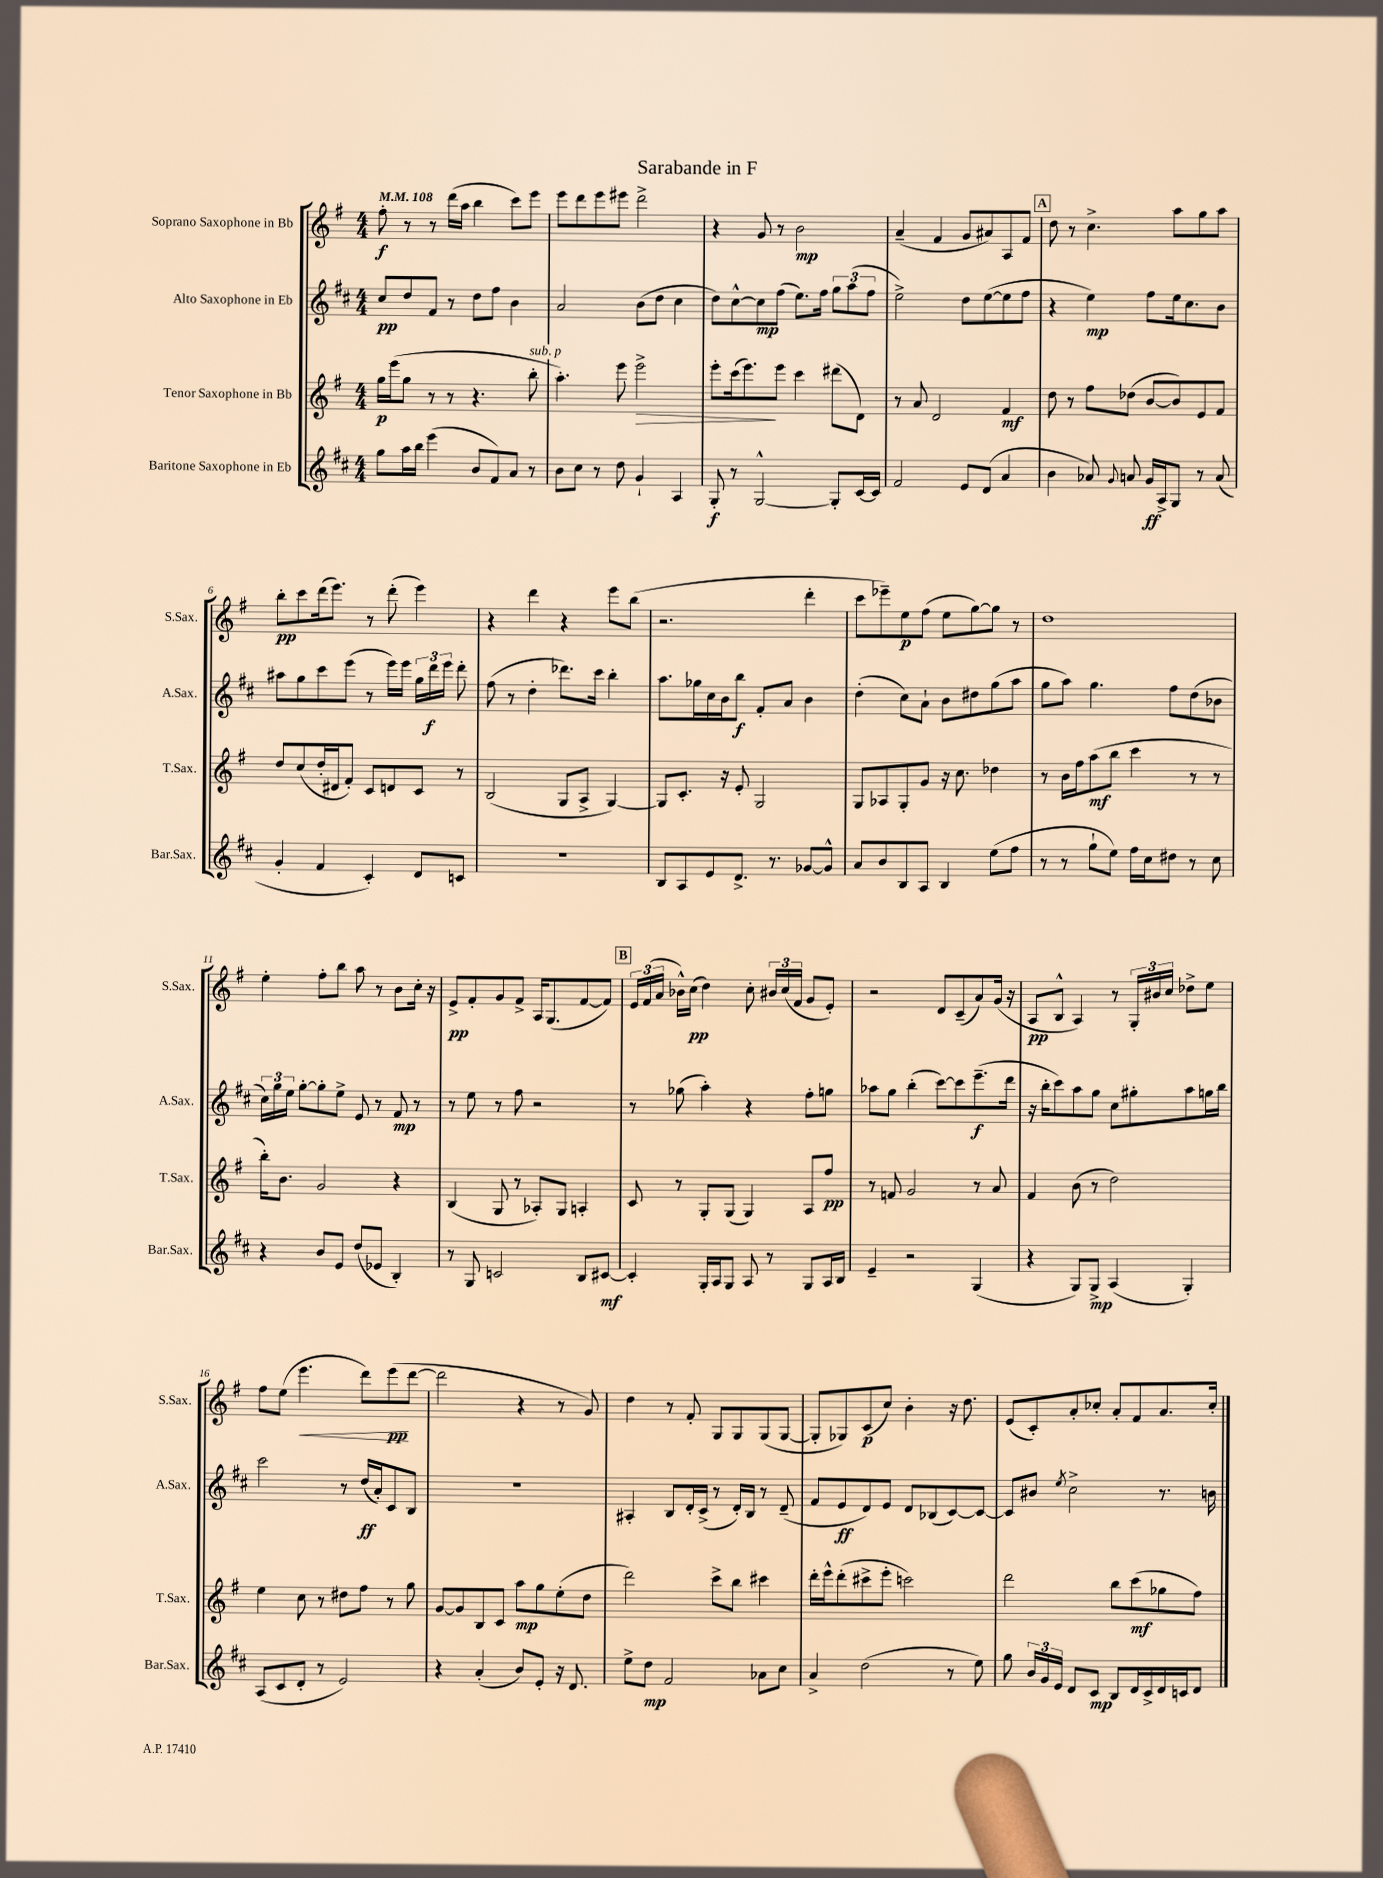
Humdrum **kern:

**kern	**kern	**kern	**kern
*staff4	*staff3	*staff2	*staff1
*clefG2	*clefG2	*clefG2	*clefG2
*k[f#c#]	*k[f#]	*k[f#c#]	*k[f#]
*M4/4	*M4/4	*M4/4	*M4/4
*MM108	*MM108	*MM108	*MM108
8gg\L	16gg\LL	8cc#/L	8ff#'\
.	(16eee\J	.	.
16aa\L	8gg\J	8dd/	8r
16bb\JJ	.	.	.
(4eee\	8r	8f#/J	8r
.	8r	8r	(16ddd\LL
.	.	.	16aa\JJ
8b/L	4.r	8dd\L	4bb\
8f#/)	.	8ff#\J	.
8a/J	.	4b\	8ccc\L)
8r	8bb'\	.	8eee\J
=	=	=	=
8b\L	4.aa'\)	2a/	8eee\L
8cc#\J	.	.	8ddd\
8r	.	.	8eee\
8dd\	8eee\	.	8eee#\J
4g`/	2eee^\	(8b\L	2ddd^\
.	.	8dd\J	.
4A/	.	4cc#\	.
=	=	=	=
8G'/	8eee'\L	8dd\L)	4r
8r	(16ccc\k	[8cc#^^\	.
.	8.eee\)	.	.
[2G^^/	.	8cc#\]	8g/
.	8eee\J	(8ff#\J	8r
.	4ccc\	8.ee\L)	2b\
.	.	16ff#\Jk	.
8G'/]L	(8ddd#\L	12gg\L	.
.	.	(12aa\	.
[16c#/L	8d\J)	.	.
.	.	12ff#\J	.
16c#/]JJ	.	.	.
=	=	=	=
2f#/	8r	2ee^\)	(4a~/
.	8a/	.	.
.	2d/	.	4f#/
8e/L	.	8dd\L	8g/L
(8d/J	.	([8ee\	8a#/)
4a/	4f#/	8ee\]	8A/
.	.	8ff#\J	8f#/J
=	=	=	=
4b\	8dd\	4r	8dd\
.	8r	.	8r
8a-/)	8ff#\L	4ee\)	4.cc^\
8qqg/	.	.	.
8a/	(8dd-\J	.	.
16g/LL	[8b/L	8ff#\L	.
16A^/J	.	.	.
8G/J	8b/])	16ee\k	8aa\L
.	.	8.cc#\	.
8r	8e/	.	8gg\
(8a/	8f#/J	8b\J	8aa\J
=	=	=	=
4g'/	8dd/L	8aa#\L	8bb'\L
.	(8cc/	8gg\	8ccc\
4f#/	16dd'/L	8ccc#\	(16ddd\k
.	16d#/J	.	8.eee\J)
.	8f#'/J)	(8eee\J	.
4c#'/)	8c/L	8r	8r
.	8d/	16eee\LL)	(8ddd'\
.	.	16eee\JJ	.
8d/L	8c/J	24gg\LL	4eee\)
.	.	24ddd\	.
.	.	24eee\JJ	.
8c/J	8r	8ddd'\	.
=	=	=	=
1r	(2B/	(8ff#\	4r
.	.	8r	.
.	.	4dd'\	4ddd\
.	8G/L	8.ddd-\L)	4r
.	8A^/J	.	.
.	.	16ccc#\Jk	.
.	[4G/)	4bb'\	8eee\L
.	.	.	(8bb\J
=	=	=	=
8B/L	8G/]L	8.aa\L	2.r
8A/	8.c'/J	.	.
.	.	16gg-\L	.
8e/	.	16cc#\	.
.	16r	16b\J	.
8.d^/J	8e'/	8bb\J	.
.	2G/	8f#'/L	.
8.r	.	.	.
.	.	8a/J	.
[8g-/L	.	4b\	4ddd'\
8g-^^/]J	.	.	.
=	=	=	=
8a/L	8G/L	(4dd'\	8ccc\L
8b/	8A-/	.	8eee-~\)
8B/	8G'/	8cc#\L)	8ee\
8A/J	8g/J	8a`\J	(8ff#\J
4B/	16r	8b\L	8ee\L
.	8.cc\	.	.
.	.	8dd#\	[8gg\)
(8ee\L	4dd-\	(8gg\	8gg\]J
8ff#\J	.	8aa\J	8r
=	=	=	=
8r	8r	8gg\L	1dd
8r	16b\LL	8aa\J)	.
.	16ff#\J	.	.
8gg`\L	(8aa\	4.gg\	.
8ee\J)	8bb\J	.	.
16ff#\LL	4ccc\	.	.
16cc#\J	.	.	.
8dd#\J	.	8ff#\L	.
8r	8r	(8dd\	.
8cc#\	8r	8b-\J	.
=	=	=	=
4r	16bb'\LK)	24cc#\LL)	4ee'\
.	.	24gg\	.
.	8.b\J	.	.
.	.	24ee\JJ	.
.	.	[8gg'\L	.
8b/L	2g/	8gg'\]	8ff#'\L
8e/J	.	8ee^\J	8bb\J
(8dd/L	.	8e/	8aa\
8e-/J	.	8r	8r
4B'/)	4r	8f#/	8b\L
.	.	8r	16cc'\Jk
.	.	.	16r
=	=	=	=
8r	(4B/	8r	8e^/L
8G/	.	8ee\	8f#'/
2c/	8G/	8r	8g/
.	8r	8ff#\	8f#^/J
.	8A-'/L)	2r	16A/LK
.	.	.	(8.G/
.	8G/J	.	.
8B/L	4A'/	.	[8f#/
[8c#/J	.	.	8f#/]J)
=	=	=	=
4c#'/]	8c/	8r	24e/LL
.	.	.	(24f#/
.	.	.	24a/JJ
.	8r	(8gg-\	16b-^^\LL)
.	.	.	(16cc\JJ
16G'/LL	8G'/L	4aa'\)	4dd\)
16A/J	.	.	.
8G/J	(8G/J	.	.
8A/	4G/)	4r	8cc'\
8r	.	.	24b#/LL
.	.	.	(24cc/
.	.	.	24f#/JJ
8G/L	8A/L	8ff#'\L	8g/L
16A/L	8ff#/J	8gg\J	8e'/J)
16B/JJ	.	.	.
=	=	=	=
4e~/	8r	8aa-\L	2r
.	8f/	8gg\J	.
2r	2g/	(4bb'\	.
.	.	[8ccc#\L)	8d/L
.	.	8ccc#\]	(8c~/
(4G/	8r	(8.eee~\	8a/)
.	8a/	.	(16g/Jk
.	.	16ddd\Jk	16r
=	=	=	=
4r	4f#/	16r	8A/L
.	.	16bb'\LK	.
.	.	8ccc#\)	8B^^/J
8G/L)	(8b\	8aa\	4A/)
8G^/J	8r	8gg\J	.
(4A/	2dd\)	8cc#\L	8r
.	.	8gg#'\	24G'/LL
.	.	.	24b#/
.	.	.	24cc/JJ
4G'/)	.	8aa\	8dd-^\L
.	.	16gg\L	8ee\J
.	.	16bb\JJ	.
=	=	=	=
(8A/L	4ee\	2ccc#\	8ff#\L
8c#/	.	.	(8ee\J
8d'/J	8cc\	.	4.eee\
8r	8r	.	.
2e/)	8dd#\L	8r	.
.	8ff#\J	(16dd/LL	8ddd\L)
.	.	16a'/J)	.
.	8r	8c#/	(8eee\
.	8gg\	8B/J	[8ddd\J
=	=	=	=
4r	[8g/L	1r	2ddd\]
.	8g/]	.	.
(4a'/	8B/	.	.
.	8c/J	.	.
8b/L)	8aa\L	.	4r
8e'/J	8gg\	.	.
16r	(8ee'\	.	8r
8.d/	.	.	.
.	8dd\J	.	8g/)
=	=	=	=
8ee^\L	2ddd\)	4A#'/	4dd\
8dd\J	.	.	.
2f#/	.	8B/L	8r
.	.	16d'/L	8f#'/
.	.	(16c#^/JJ	.
.	8ccc^\L	8r	8G/L
.	8bb\J	16d'/LL)	8G/
.	.	16B/JJ	.
8a-\L	4ccc#\	8r	(8G/
8cc#\J	.	(8d~/	[8G/J
=	=	=	=
4a^/	16ddd'\LL	8f#/L	8G'/]L
.	16eee^^\J	.	.
.	(8ddd'\	8e/	8G-/)
(2dd\	8ccc#^\	8d/)	(8c/
.	8eee'\J	8e/J	8cc/J)
.	2ccc\)	8d/L	4b'\
.	.	(8B-/	.
8r	.	[8c#/)	16r
.	.	.	8.dd\
8ee\)	.	8c#/_J	.
=	=	=	=
8gg\	2ddd\	8c#/]L	(8e/L
24b/LL	.	8b#/J	8c'/)
24g/	.	.	.
24e/JJ	.	.	.
.	.	8qee/	.
8d/L	.	2cc#^\	8a'/
8c#/J	.	.	8cc-'/J
8B/L	8bb\L	.	8a'/L
16d/L	(8ccc\	.	8f#/
16c#^/	.	.	.
16d/	8gg-\	8.r	8.a/
16c/J	.	.	.
8d/J	8ff#\J)	.	.
.	.	16b\	16cc-'/Jk
==	==	==	==
*-	*-	*-	*-
